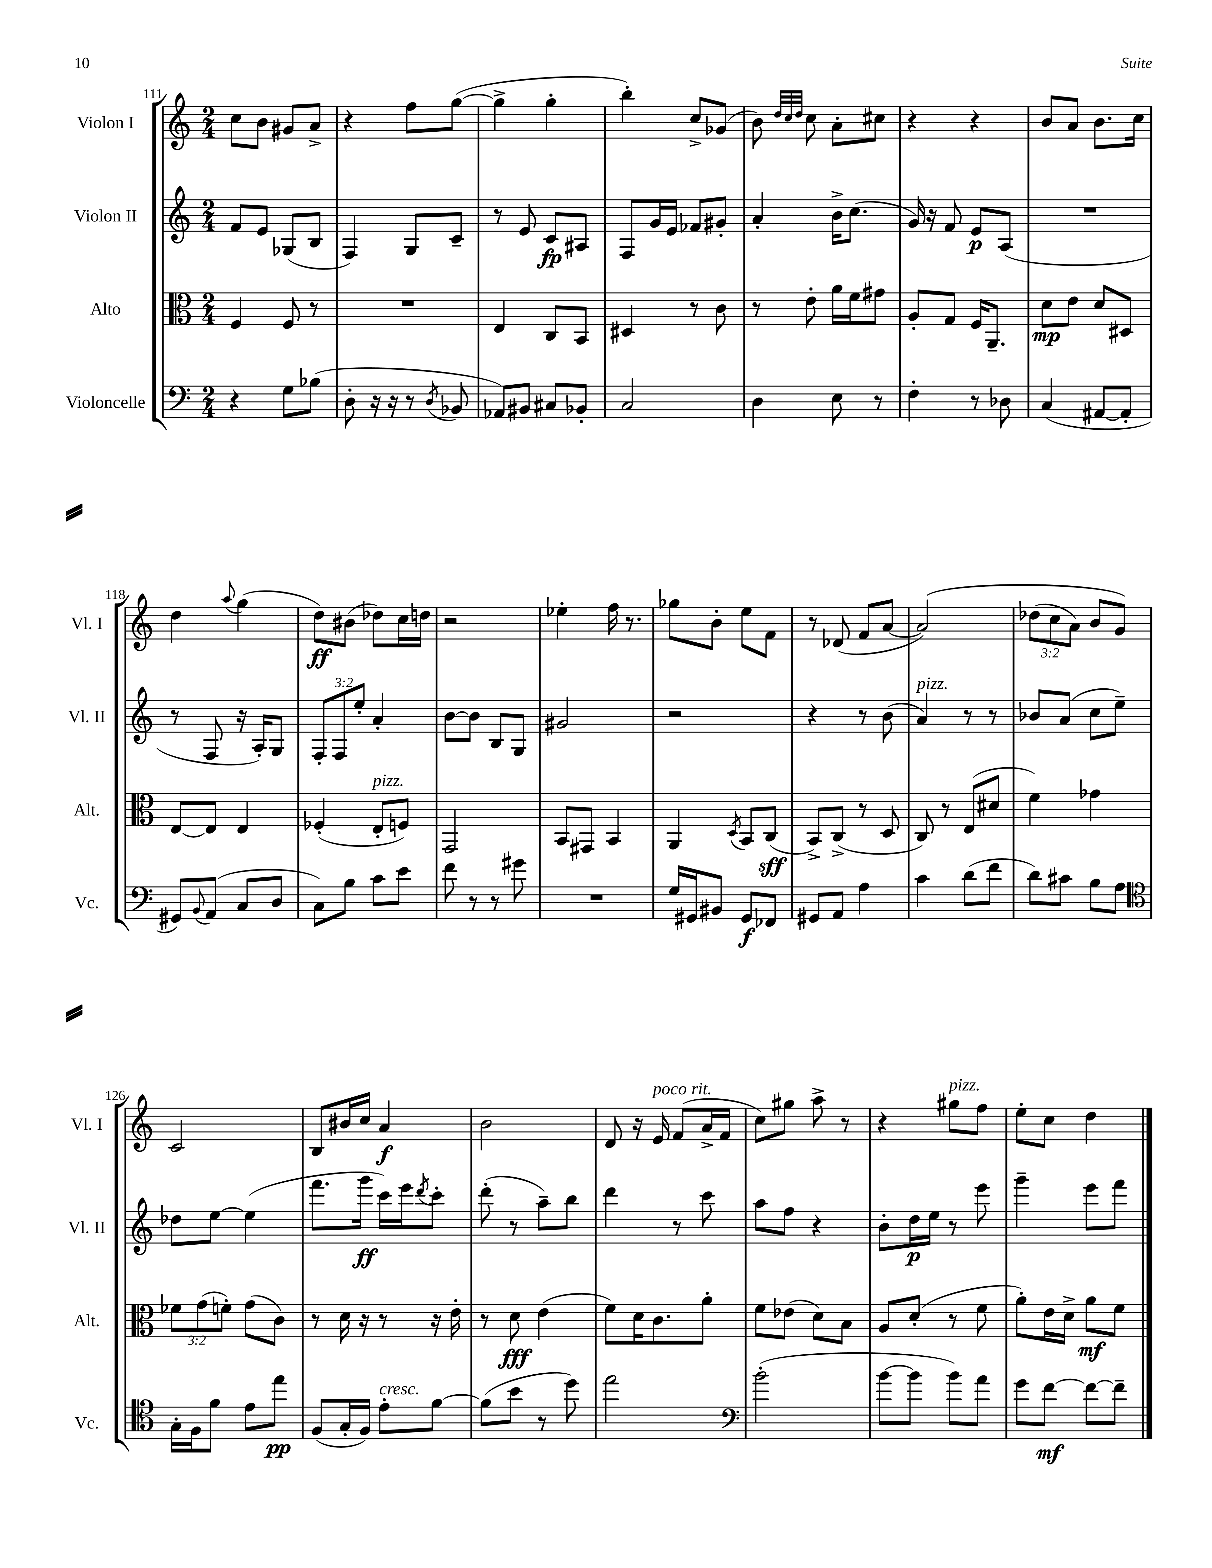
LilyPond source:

<<
\new StaffGroup <<
\new Staff = "s0" \with { instrumentName = "Violon I" shortInstrumentName = "Vl. I" } {
    \clef treble \key c \major \numericTimeSignature \time 2/4 \override Staff.TupletNumber.text = #tuplet-number::calc-fraction-text
    c''8 b'8 gis'8 a'8-> |
    r4 f''8 g''8~( |
    g''4-> g''4-. |
    b''4-.) c''8-> ges'8( |
    b'8) \grace { d''32 c''32 d''32 } c''8 a'8-. cis''8 |
    r4 r4 |
    b'8 a'8 b'8. c''16 |
    d''4 \appoggiatura { a''8 } g''4( |
    d''8\ff) bis'8( des''8) c''16 d''16 |
    r2 |
    ees''4-. f''16 r8. |
    ges''8 b'8-. e''8 f'8 |
    r8 des'8( f'8 a'8~ |
    a'2)\( |
    \tuplet 3/2 { des''8( c''8 a'8) } b'8 g'8\) |
    c'2 |
    b8 bis'16 c''16 a'4\f |
    b'2 |
    d'8 r16 e'16^\markup { \italic "poco rit." } f'8( a'16-> f'16 |
    c''8) gis''8 a''8-> r8 |
    r4 gis''8^\markup { \italic "pizz." } f''8 |
    e''8-. c''8 d''4 \bar "|." |
}
\new Staff = "s1" \with { instrumentName = "Violon II" shortInstrumentName = "Vl. II" } {
    \clef treble \key c \major \numericTimeSignature \time 2/4 \override Staff.TupletNumber.text = #tuplet-number::calc-fraction-text
    f'8 e'8 ges8( b8 |
    f4) g8 c'8-- |
    r8 e'8 c'8\fp ais8 |
    f8 g'16 e'16 fes'8 gis'8-. |
    a'4-. b'16-> c''8.( |
    g'16) r16 f'8 e'8\p a8( |
    R2 |
    r8 f8 r16 a16-.) g8 |
    \tuplet 3/2 { f8-. f8 e''8-. } a'4-. |
    b'8~ b'8 b8 g8 |
    gis'2 |
    r2 |
    r4 r8 b'8( |
    a'4^\markup { \italic "pizz." }) r8 r8 |
    bes'8 a'8( c''8 e''8--) |
    des''8 e''8~ e''4( |
    f'''8. g'''16\ff c'''16) e'''16 \acciaccatura { d'''8 } c'''8-. |
    d'''8-.( r8 a''8--) b''8 |
    d'''4 r8 c'''8 |
    a''8 f''8 r4 |
    b'8-. d''16\p e''16 r8 e'''8 |
    g'''4-- e'''8 f'''8 \bar "|." |
}
\new Staff = "s2" \with { instrumentName = "Alto" shortInstrumentName = "Alt." } {
    \clef alto \key c \major \numericTimeSignature \time 2/4 \override Staff.TupletNumber.text = #tuplet-number::calc-fraction-text
    f4 f8 r8 |
    R2 |
    e4 c8 b,8 |
    dis4 r8 c'8 |
    r8 e'8-. a'16 f'16 gis'8 |
    a8-. g8 f16 a,8.-- |
    d'8\mp e'8 d'8 dis8 |
    e8~ e8 e4 |
    fes4-.( e8-.^\markup { \italic "pizz." } f8) |
    g,2 |
    b,8 gis,8 b,4 |
    a,4 \acciaccatura { d8 } b,8 c8\sff( |
    b,8->) c8->( r8 d8 |
    c8) r8 e8( dis'8 |
    f'4) ges'4 |
    \tuplet 3/2 { fes'8 g'8( f'8-.) } g'8( c'8) |
    r8 d'16 r16 r8 r16 e'16-. |
    r8 d'8\fff e'4( |
    f'8) d'16 c'8. a'8-. |
    f'8 ees'8( d'8) b8 |
    a8 d'8-.( r8 f'8 |
    a'8-.) e'16 d'16-> a'8\mf f'8 \bar "|." |
}
\new Staff = "s3" \with { instrumentName = "Violoncelle" shortInstrumentName = "Vc." } {
    \clef bass \key c \major \numericTimeSignature \time 2/4
    r4 g8 bes8( |
    d8-. r16 r16 r8 \acciaccatura { d8 } bes,8 |
    aes,8) bis,8 cis8 bes,8-. |
    c2 |
    d4 e8 r8 |
    f4-. r8 des8 |
    c4( ais,8~ ais,8-. |
    gis,8) \appoggiatura { b,8 } a,8( c8 d8 |
    c8) b8 c'8 e'8 |
    f'8 r8 r8 gis'8 |
    R2 |
    g16 gis,16 bis,8 gis,8\f fes,8 |
    gis,8 a,8 a4 |
    c'4 d'8( f'8 |
    d'8) cis'8 b8 a8 |
    \clef tenor g16-. f16 f'8 e'8 e''8\pp |
    f8( g16-. f16) e'8-.^\markup { \italic "cresc." } f'8~ |
    f'8( b'8 r8 d''8) |
    e''2 |
    \clef bass b'2-.( |
    b'8~ b'8 b'8) a'8 |
    g'8 f'8~\mf f'8~ f'8-- \bar "|." |
}
>>
>>
\layout { \context { \Score currentBarNumber = #111 } }
